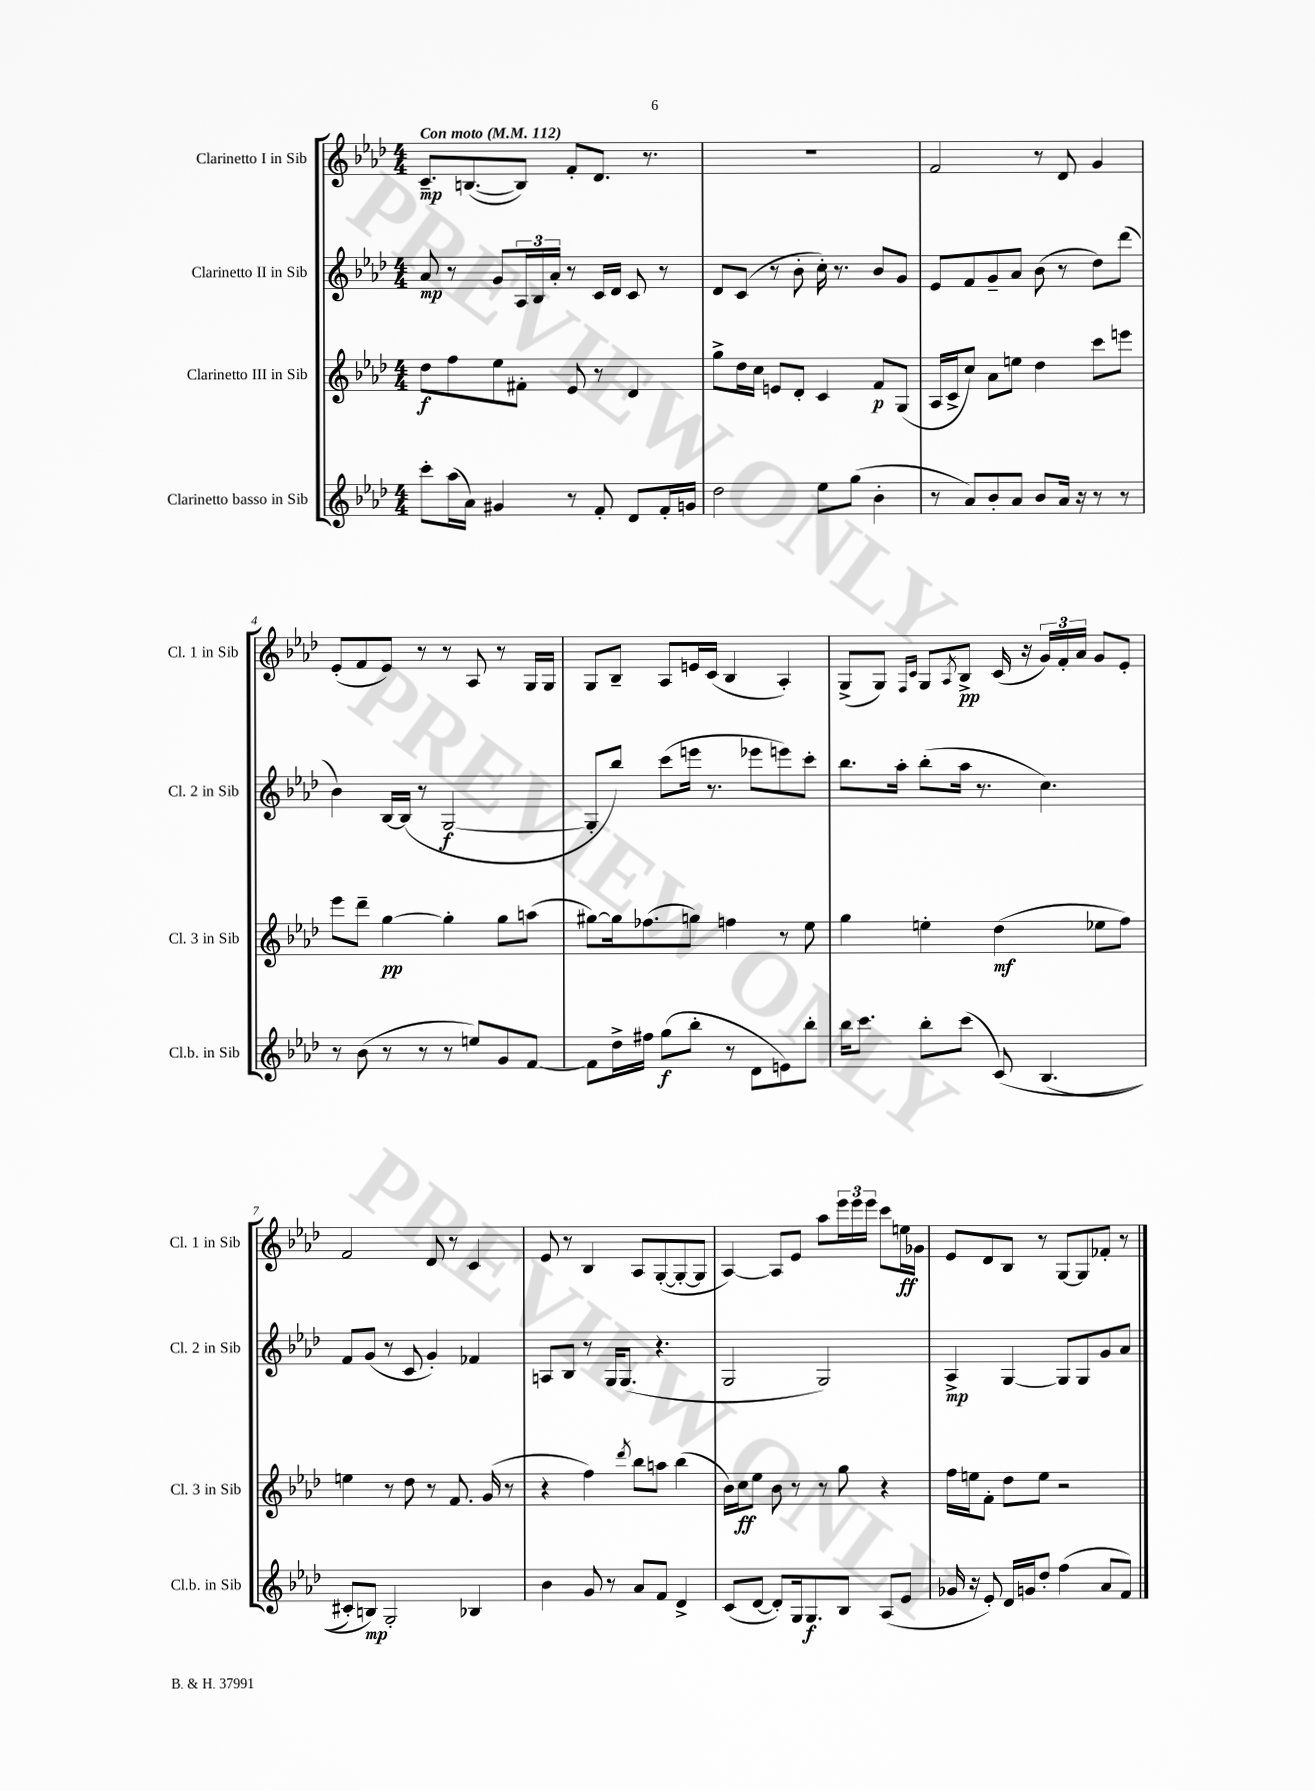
<<
\new StaffGroup <<
\new Staff = "s0" \with { instrumentName = "Clarinetto I in Sib" shortInstrumentName = "Cl. 1 in Sib" } {
    \clef treble \key aes \major \numericTimeSignature \time 4/4 \tempo "Con moto" 4 = 112
    c'8.--\mp b8.~( b8) f'8-. des'8. r8. |
    R1 |
    f'2 r8 des'8 g'4 |
    ees'8-.( f'8 ees'8) r8 r8 aes8 r8 g16 g16 |
    g8 bes8-- aes8 e'16 c'16( bes4 aes4-.) |
    g8->( g8) \grace { f16 c'16 } g8 \acciaccatura { aes8 } bes8->\pp c'16( r16 \tuplet 3/2 { g'16) f'16-. aes'16 } g'8 ees'8-. |
    f'2 des'8 r8 c'4 |
    ees'8 r8 bes4 aes8 g8~-.( g8~-. g8 |
    aes4~) aes8 ees'8 aes''8 \tuplet 3/2 { ees'''16 ees'''16 ees'''16 } c'''8 e''16\ff ges'16 |
    ees'8 des'8 bes8 r8 g8~ g8 fes'8-. r8 \bar "|." |
}
\new Staff = "s1" \with { instrumentName = "Clarinetto II in Sib" shortInstrumentName = "Cl. 2 in Sib" } {
    \clef treble \key aes \major \numericTimeSignature \time 4/4
    aes'8\mp r8 g'8 \tuplet 3/2 { aes16 bes16 aes'16-. } r8 c'16 des'16 c'8 r8 |
    des'8 c'8( r8 bes'8-. c''16-.) r8. bes'8 g'8 |
    ees'8 f'8 g'8-- aes'8 bes'8( r8 des''8) des'''8( |
    bes'4) bes16~ bes16( r8 g2~\f |
    g8-. bes''8) c'''8( e'''16 r8. ees'''8 e'''8) c'''8-. |
    bes''8. aes''16-. bes''8-.( aes''16 r8. c''4.) |
    f'8 g'8( r8 c'8 g'4-.) fes'4 |
    a8 bes8 r8 g16 g8.( r4. |
    g2 g2) |
    aes4->\mp g4~ g8 g8 g'8 aes'8 \bar "|." |
}
\new Staff = "s2" \with { instrumentName = "Clarinetto III in Sib" shortInstrumentName = "Cl. 3 in Sib" } {
    \clef treble \key aes \major \numericTimeSignature \time 4/4
    des''8\f f''8 ees''8 fis'8-. ees'8 r8 des'4 |
    g''8-> des''16 c''16 e'8 des'8-. c'4 f'8\p g8( |
    aes16 c'16-> c''8) aes'8 e''8 des''4 c'''8 e'''8 |
    ees'''8 des'''8-- g''4~\pp g''4-. g''8 a''8( |
    gis''8~) gis''16 fes''8.( g''8) f''4 r8 ees''8 |
    g''4 e''4-. des''4\mf( ees''8 f''8) |
    e''4 r8 des''8 r8 f'8. g'16( r8 |
    r4 f''4) \acciaccatura { des'''8 } bes''8 a''8 bes''4( |
    bes'16) c''16\ff ees''8 bes'8 r8 r8 g''8 r4 |
    f''16 e''16 f'8-. des''8 e''8 r2 \bar "|." |
}
\new Staff = "s3" \with { instrumentName = "Clarinetto basso in Sib" shortInstrumentName = "Cl.b. in Sib" } {
    \clef treble \key aes \major \numericTimeSignature \time 4/4
    c'''8-. aes''16( aes'16) gis'4 r8 f'8-. des'8 f'16-. g'16 |
    des''2 ees''8 g''8( bes'4-. |
    r8 aes'8) bes'8-. aes'8 bes'8 aes'16 r16 r8 r8 |
    r8 bes'8( r8 r8 r8 e''8) g'8 f'8~ |
    f'8 des''16-> fis''16 g''8\f( bes''8-. r8 des'8 e'8) bes''8-. |
    bes''16 c'''8. bes''8-. c'''8( c'8)\( bes4.( |
    cis'8-.) b8\mp\) g2-. bes4 |
    bes'4 g'8 r8 aes'8 f'8 des'4-> |
    c'8( des'8~ des'8-.) g16 g8.\f bes8 aes8( ees'8 |
    ges'16 r16 ees'8-.) des'16 g'16 des''8-. f''4( aes'8 f'8) \bar "|." |
}
>>
>>
